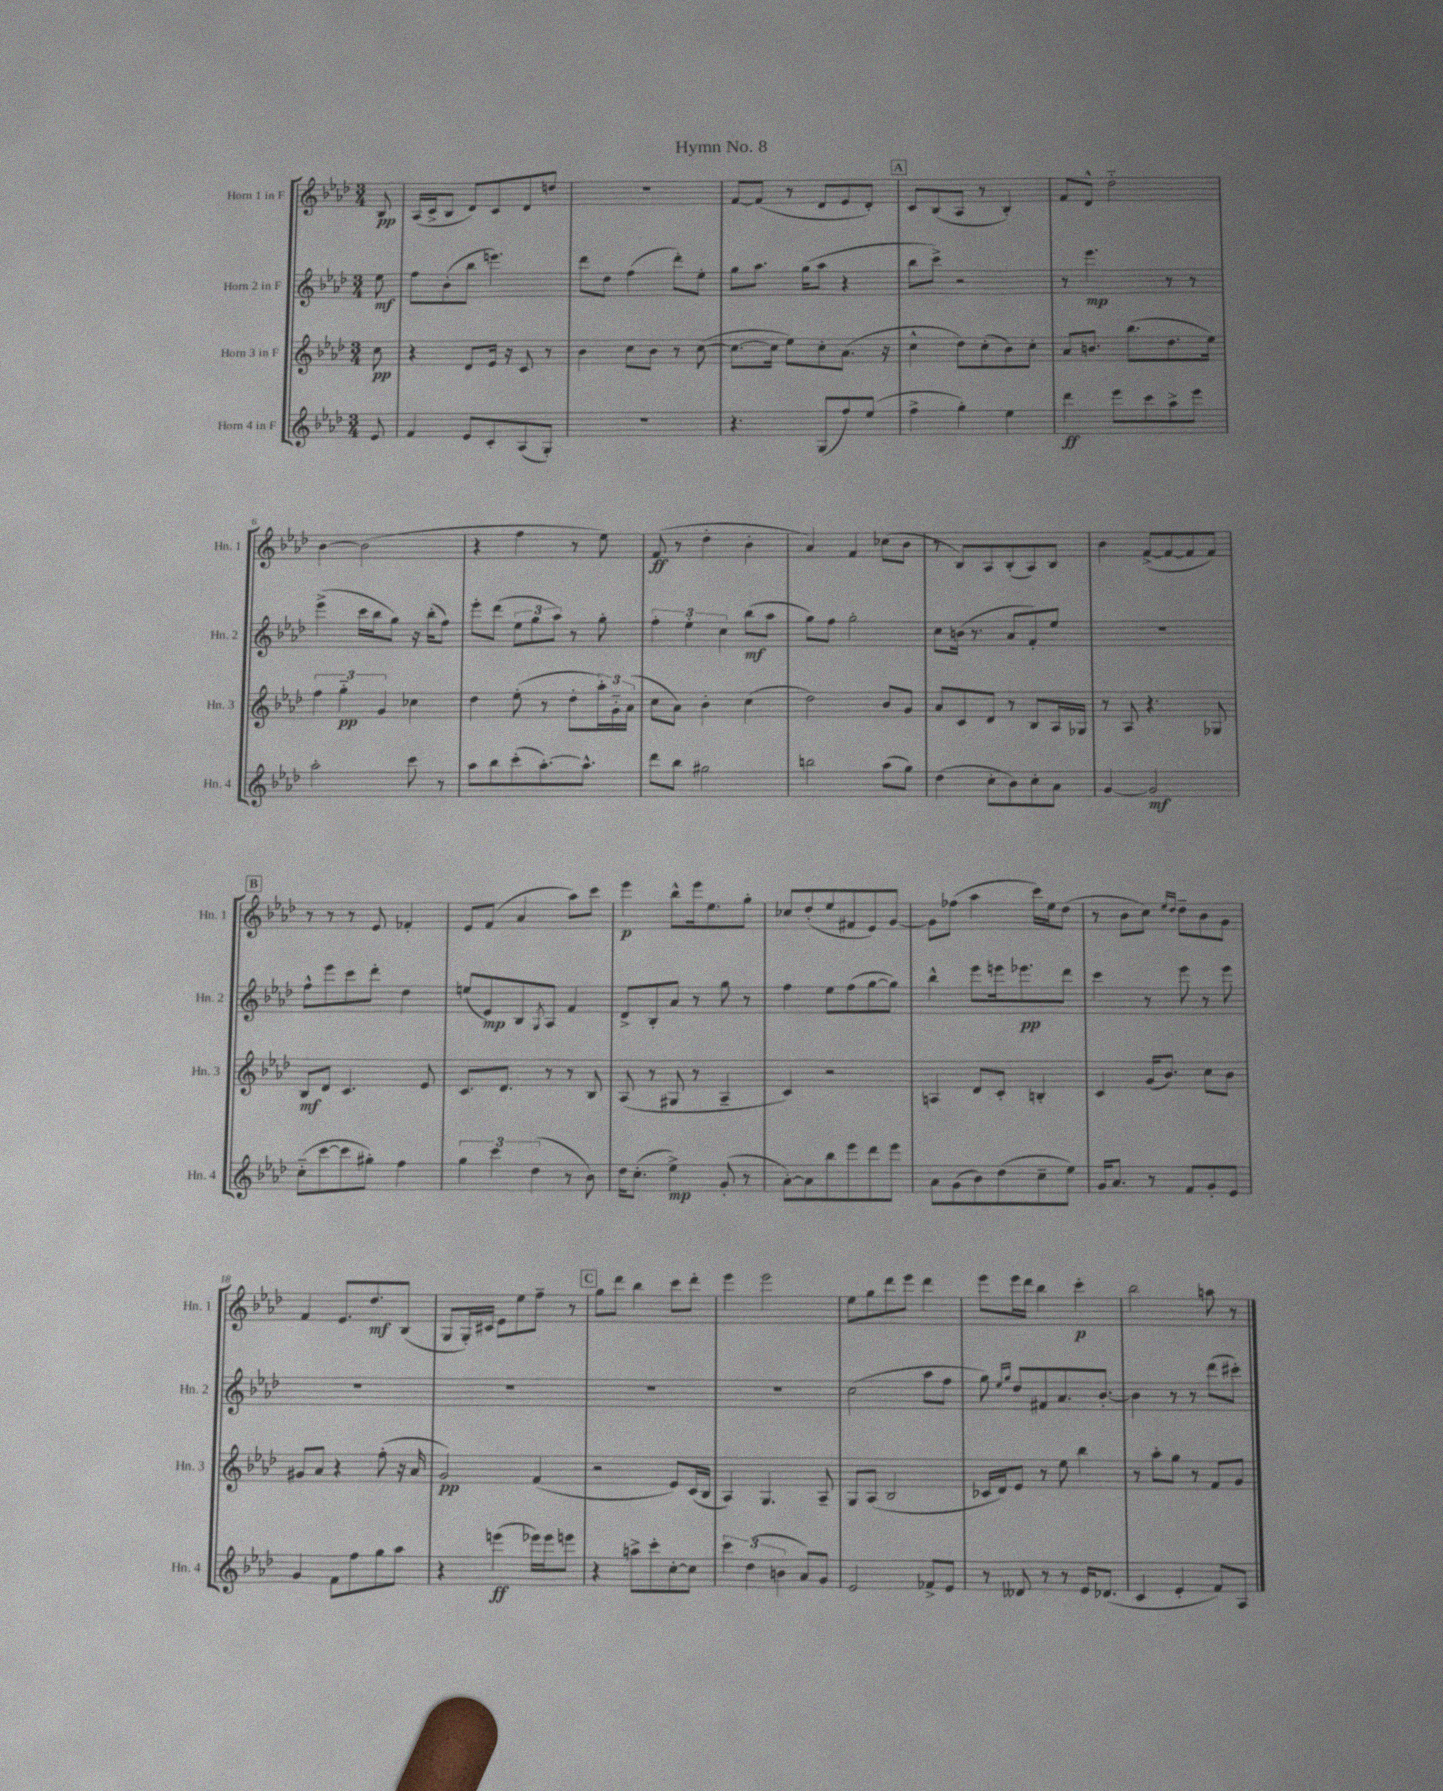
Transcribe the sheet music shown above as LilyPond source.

\header { title = "Hymn No. 8" }
<<
\new StaffGroup <<
\new Staff = "s0" \with { instrumentName = "Horn 1 in F" shortInstrumentName = "Hn. 1" } {
    \clef treble \key aes \major \numericTimeSignature \time 3/4 \partial 8
    bes8\pp |
    aes16( c'16-> bes8 des'8) c'8 des'8 d''8 |
    R2. |
    f'8~ f'8( r8 des'8 ees'8 des'8-.) |
    \mark \markup { \box "A" } c'8 bes8( aes8 r8 bes4-.) |
    f'8 des'8-^ des''2-_ |
    bes'4~ bes'2( |
    r4 f''4 r8 ees''8) |
    f'8\ff( r8 des''4-. bes'4-. |
    aes'4) f'4 ces''8( bes'8 |
    r8 bes8) aes8 bes8-.( aes8) bes8 |
    bes'4 f'8~->( f'8~ f'8 f'8) |
    \mark \markup { \box "B" } r8 r8 r8 ees'8 fes'4-. |
    ees'8 f'8( aes'4 aes''8) c'''8 |
    ees'''4\p bes''8-^ ees'''16 ees''8. g''8-. |
    ces''8 des''8-.( ees''8 fis'8 ees'8) g'8~ |
    g'8 fes''8( aes''4 c'''16) ees''16 des''8( |
    r8 bes'8 c''8) \grace { ees''16 des''16 } des''8-- bes'8 g'8 |
    f'4 ees'8. des''8.\mf bes8( |
    g8 g16-.) cis'16 ees'8 ees''8 f''8-- r8 |
    \mark \markup { \box "C" } g''8 des'''8 bes''4 c'''8 des'''8-. |
    ees'''4 ees'''2 |
    ees''8 g''8 des'''8 ees'''8 des'''4 |
    ees'''8 ees'''16 des'''16 bes''4 c'''4-.\p |
    bes''2 a''8 r8 \bar "|." |
}
\new Staff = "s1" \with { instrumentName = "Horn 2 in F" shortInstrumentName = "Hn. 2" } {
    \clef treble \key aes \major \numericTimeSignature \time 3/4 \partial 8
    ees''8\mf |
    f''8 bes'8-.( bes''8 e'''4.) |
    des'''8 des''8 f''4( des'''8-.) ees''8-. |
    g''8 aes''8. g''16( aes''8 r4 |
    \mark \markup { \box "A" } bes''8 c'''8->) r2 |
    r8 ees'''4.\mp r8 r8 |
    ees'''4->( c'''16 bes''16 g''8) r16 bes''16-.( f''8) |
    ees'''8-. des'''8( \tuplet 3/2 { ees''8 g''8 aes''8) } r8 g''8-. |
    \tuplet 3/2 { f''4-. ees''4-. c''4 } bes''8\mf( aes''8 |
    g''8) f''8 g''2-. |
    c''8 b'16( r8. aes'8 f'8-.) ees''8 |
    R2. |
    \mark \markup { \box "B" } f''8-^ ees'''8 c'''8 des'''8-. des''4 |
    e''8( ees'8\mp) bes8 \acciaccatura { g8 } aes8 f'4 |
    des'8-> bes8-. aes'8 r8 g''8 r8 |
    f''4 ees''8 f''8( g''8~ g''8) |
    bes''4-^ ees'''8 e'''16 ees'''8.\pp des'''8 |
    c'''4 r8 ees'''8 r8 ees'''8 |
    R2. |
    R2. |
    \mark \markup { \box "C" } R2. |
    R2. |
    c''2( aes''8 f''8 |
    g''8) \grace { ees''16 g''16 } des''8 fis'8 aes'8. bes'8.~-. |
    bes'4 r8 r8 des'''8( cis'''8-.) \bar "|." |
}
\new Staff = "s2" \with { instrumentName = "Horn 3 in F" shortInstrumentName = "Hn. 3" } {
    \clef treble \key aes \major \numericTimeSignature \time 3/4 \partial 8
    c''8\pp |
    r4 des'8 ees'16 r16 c'8 r8 |
    bes'4 c''8 bes'8 r8 c''8~( |
    c''8.~ c''16 ees''8) c''8-. aes'8.( r16 |
    \mark \markup { \box "A" } c''4-^ des''8) c''8-.( bes'8) c''8-. |
    aes'8 b'8. bes''8.( des''8. ees''16) |
    \tuplet 3/2 { f''4 g''4-_\pp g'4 } ces''4 |
    des''4 ees''8-.( r8 des''8-. \tuplet 3/2 { aes''16-.) g'16-_ aes'16( } |
    c''8 aes'8) bes'4-. c''4( |
    des''2) bes'8 g'8 |
    aes'8 c'8 des'8 r8 bes8 aes16 ges16 |
    r8 aes8 r4. ges8 |
    \mark \markup { \box "B" } bes8\mf des'8 c'4. ees'8 |
    c'8. des'8. r8 r8 bes8 |
    aes8( r8 gis8 r8 aes4-- |
    c'4) r2 |
    a4 des'8 c'8-. b4-. |
    c'4 g'16( bes'8.) c''8 bes'8 |
    gis'8 aes'8 r4 f''8-.( r16 aes'16 |
    g'2\pp) f'4( |
    \mark \markup { \box "C" } r2 ees'8) c'16( bes16 |
    aes4) g4. aes8-- |
    g8 aes8( bes2 |
    ces'16 des'16) ees'8 r8 ees''8 bes''4 |
    r8 aes''8-. g''8 r8 f'8 g'8 \bar "|." |
}
\new Staff = "s3" \with { instrumentName = "Horn 4 in F" shortInstrumentName = "Hn. 4" } {
    \clef treble \key aes \major \numericTimeSignature \time 3/4 \partial 8
    ees'8 |
    f'4 ees'8 c'8-. aes8( g8-.) |
    R2. |
    r4. g8( f''8) ees''8( |
    \mark \markup { \box "A" } f''4-> g''4-.) ees''4 |
    des'''4\ff ees'''8 c'''8 aes''8-> ees'''8 |
    aes''2-. c'''8 r8 |
    aes''8 bes''8 c'''8-.( aes''8.~-.) aes''8.-^ |
    des'''8 bes''8 gis''2 |
    b''2 aes''8( g''8) |
    des''4( c''8-. bes'8) c''8-. aes'8 |
    g'4~ g'2\mf |
    \mark \markup { \box "B" } c''8-_( c'''8~ c'''8 gis''8-.) f''4 |
    \tuplet 3/2 { g''4 c'''4 des''4( } r8 bes'8) |
    des''16 c''8.-.( ees''4->\mp) g'8-.( r8 |
    aes'8~-.) aes'8 bes''8 ees'''8 des'''8 ees'''8 |
    aes'8 g'8( bes'8) des''8( c''8-- ees''8) |
    g'16 aes'8. r8 f'8 g'8-. ees'8 |
    g'4 f'8 f''8 g''8 aes''8 |
    r4 e'''4\ff( ees'''16) ees'''16 e'''8 |
    \mark \markup { \box "C" } r4 a''8-> c'''8-. c''8~-. c''8 |
    \tuplet 3/2 { c'''4 des''4( b'4 } aes'8) g'8 |
    ees'2 fes'8-> ees'8 |
    r8 deses'8 r8 r8 ees'16 des'8.( |
    c'4 ees'4-. f'8) aes8 \bar "|." |
}
>>
>>
